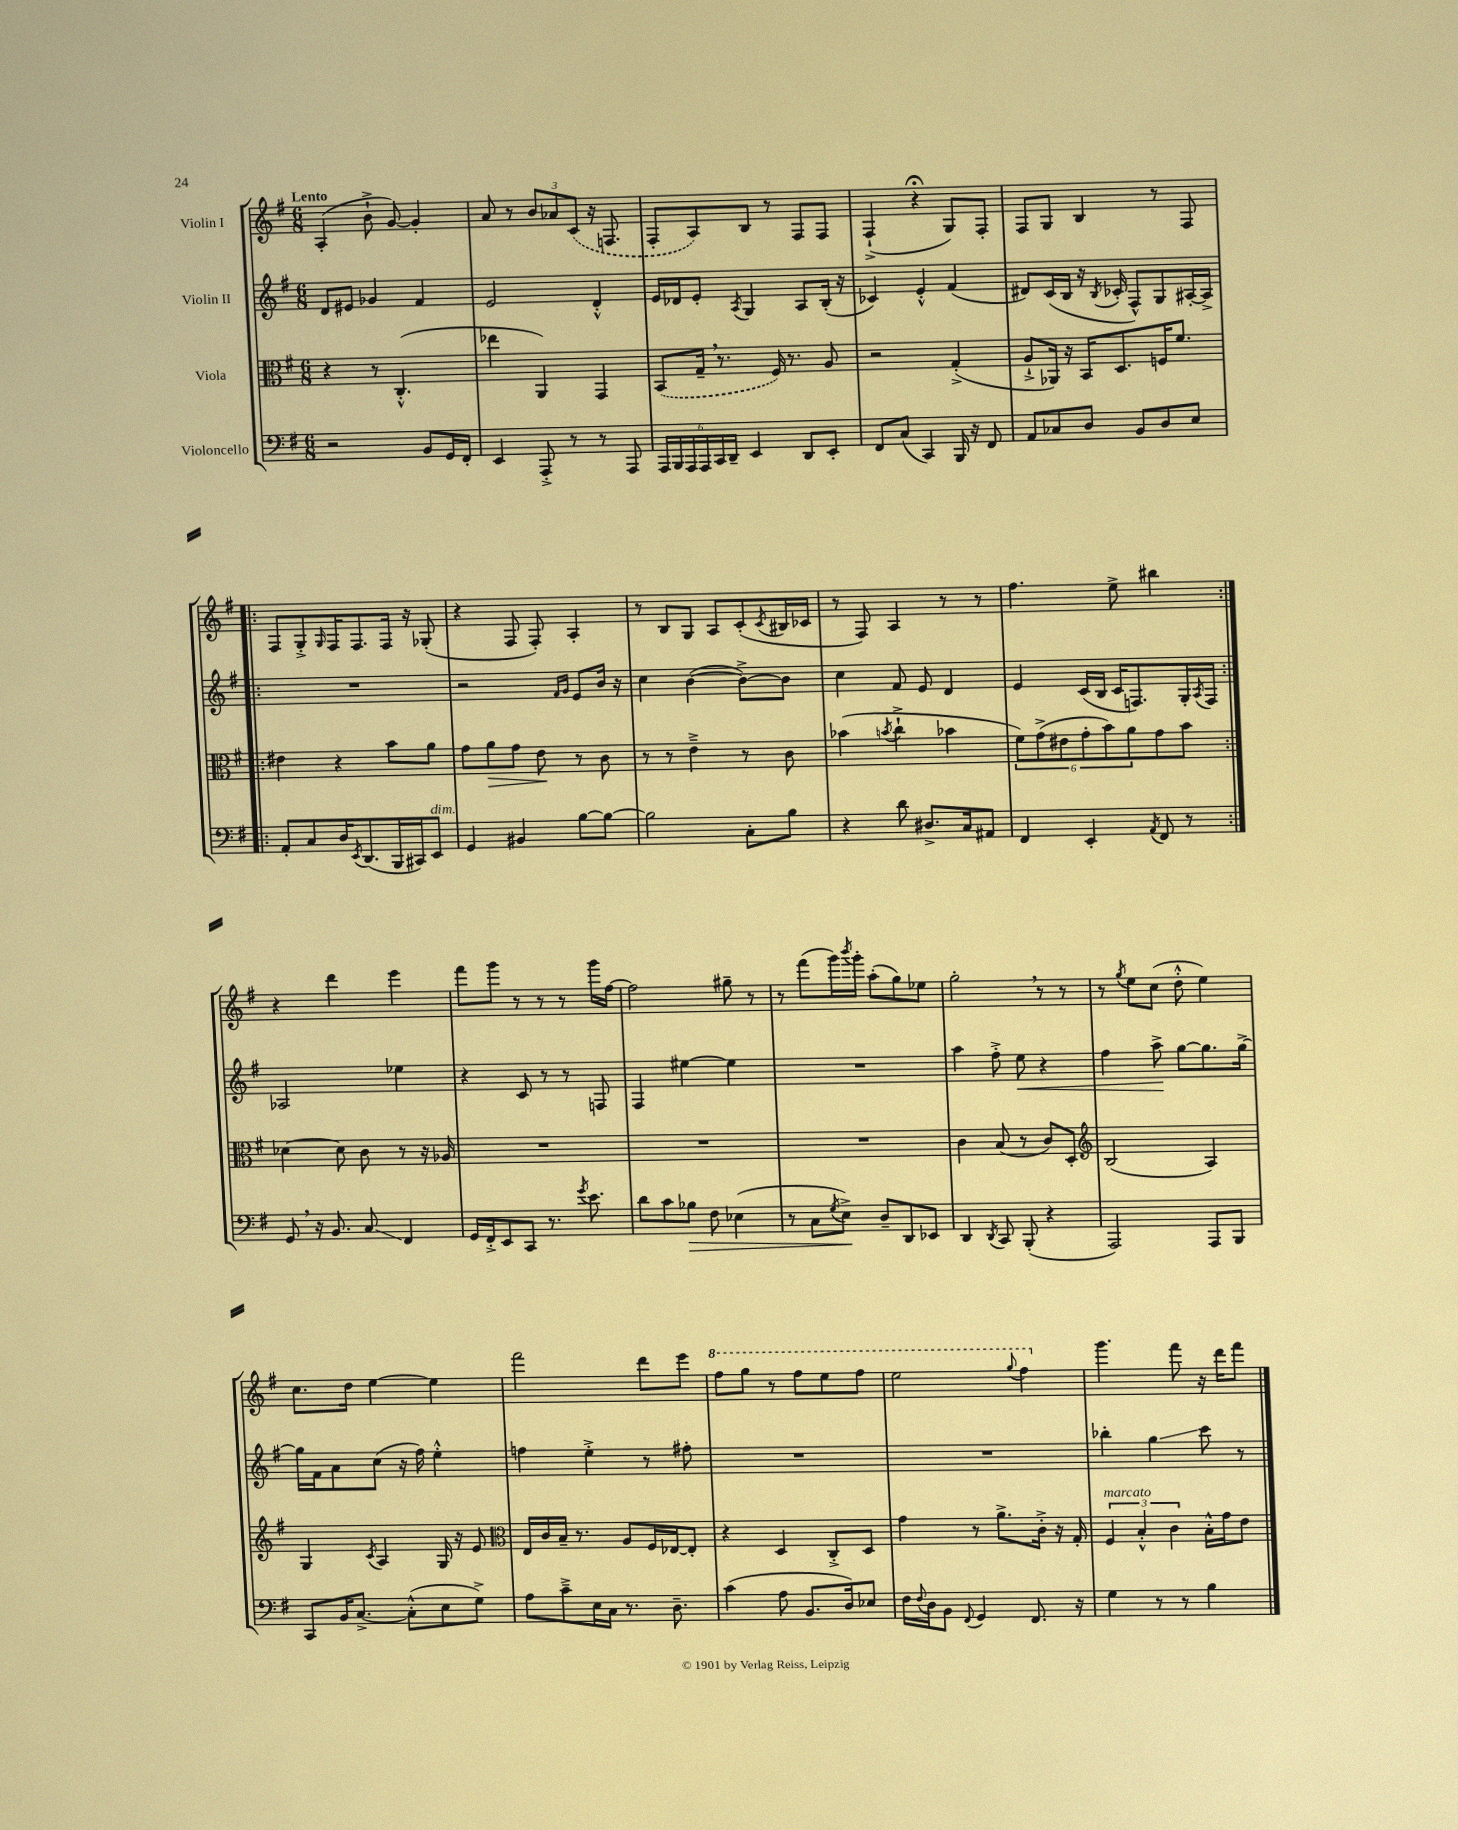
<<
\new StaffGroup <<
\new Staff = "s0" \with { instrumentName = "Violin I" } {
    \clef treble \key g \major \numericTimeSignature \time 6/8 \tempo "Lento"
    a4-.( b'8-!-> g'8~) g'4-. |
    a'8 r8 \tuplet 3/2 { b'8 aes'8 \once \slurDashed c'8( } r16 f8. |
    fis8-. a8) b8 r8 fis8 fis8 |
    fis4-!->( r4\fermata g8) fis8-. |
    fis8 g8 b4 r8 fis8 |
    \repeat volta 2 { fis8 g8-.-> \grace { g16 } fis16 fis8. fis16 r16 ges8-.( |
    r4 fis8 fis8-.) a4-. |
    r8 b8 g8 a8 c'8-.( \acciaccatura { c'8 } bis16 ces'16 |
    r8 fis8) a4 r8 r8 |
    fis''4. e''8-> bis''4 | }
    r4 d'''4 e'''4 |
    fis'''8 g'''8 r8 r8 r8 g'''16 fis''16~ |
    fis''2 gis''8-- r8 |
    r8 fis'''8( g'''16) \acciaccatura { b'''8 } g'''16-. a''8-.( g''8) ees''8 |
    g''2-. \breathe r8 r8 |
    r8 \acciaccatura { g''8 } e''8 c''8( d''8-.-^ e''4) |
    c''8. d''16 e''4~ e''4 |
    fis'''2 d'''8 e'''8 |
    \ottava #1 fis'''8 g'''8 r8 fis'''8 e'''8 fis'''8 |
    e'''2 \appoggiatura { g'''8 } fis'''4 \ottava #0 |
    g'''4. fis'''8 r16 d'''16 fis'''8 \bar "|." |
}
\new Staff = "s1" \with { instrumentName = "Violin II" } {
    \clef treble \key g \major \numericTimeSignature \time 6/8
    d'8 eis'8 ges'4 fis'4 |
    e'2 d'4-.-^ |
    e'16 des'16 e'8-. \acciaccatura { a8 } g4 a8 b16-.( r16 |
    ces'4) e'4-.-^ fis'4( |
    dis'8) c'16( b16 r16 \acciaccatura { b8 } ces'16-. fis8-^) g8 ais16~-. ais16-> |
    \repeat volta 2 { R2. |
    r2 \grace { fis'16 g'16 } e'8 b'16 r16 |
    c''4 b'4~( b'8~->) b'8 |
    c''4 fis'8 e'8 d'4 |
    e'4 c'16( b16 c'16 f8.) g16-. \acciaccatura { a8 } f16 | }
    aes2 ees''4 |
    r4 c'8 r8 r8 f8 |
    fis4 eis''4~ eis''4 |
    R2. |
    a''4 fis''8-.-> e''8\< r4 |
    fis''4 a''8->\! g''8~ g''8. g''16~-> |
    g''16 fis'16 a'8 c''8( r16 fis''16) e''4-.-^ |
    f''4 e''4-.-> r8 fis''8-. |
    R2. |
    R2. |
    bes''4-. g''4\glissando c'''8 r8 \bar "|." |
}
\new Staff = "s2" \with { instrumentName = "Viola" } {
    \clef alto \key g \major \numericTimeSignature \time 6/8
    r4 r8 c4.-.-^( |
    ees''4 a,4) g,4 |
    \once \slurDashed b,8( g16-- \breathe r8. fis16) r8. a8 |
    r2 g4-.->( |
    a8-!-> aes,16) r16 b,16 d8. f16 fis'8. |
    \repeat volta 2 { eis'4 r4 b'8 a'8 |
    g'8 a'8\> g'8 e'8\! r8 c'8 |
    r8 r8 e'4---> r8 c'8 |
    bes'4( \acciaccatura { b'8 } c''4-!-> bes'4 |
    \tuplet 6/4 { fis'8) g'8->( eis'8 g'8-. b'8) a'8 } g'8 b'8 | }
    des'4~ des'8 c'8 r8 r16 aes16 |
    R2. |
    R2. |
    R2. |
    c'4 b8( r8 c'8) d8-. |
    \clef treble b2( a4) |
    g4 \acciaccatura { c'8 } a4 g16 r16 e'8 |
    \clef alto e16 c'16 b16-- r8. a8 fis16 ees16~ ees8-. |
    r4 d4 c8-.-> d8 |
    g'4 r8 a'8.-> c'16-.-> r16 g16-. |
    \tuplet 3/2 { fis4^\markup { \italic "marcato" } b4-.-^ c'4 } b16-.-^ g'16 e'8 \bar "|." |
}
\new Staff = "s3" \with { instrumentName = "Violoncello" } {
    \clef bass \key g \major \numericTimeSignature \time 6/8
    r2 b,8 g,16 fis,16-. |
    e,4 a,,8-.-> r8 r8 a,,8 |
    \tuplet 6/4 { a,,16 b,,16 a,,16 a,,16 c,16 d,16-- } e,4 d,8 e,8-. |
    fis,8 c8( c,4) b,,16 r16 fis,8 |
    a,8 ces8 d8 b,8 d8 e8 |
    \repeat volta 2 { a,8-. c8 d16 \acciaccatura { e,8 } d,8.( b,,16 cis,16) e,8^\markup { \italic "dim." } |
    g,4 bis,4 b8~ b8~ |
    b2 c8-. b8 |
    r4 d'8 dis8.-> c16 ais,8 |
    fis,4 e,4-. \acciaccatura { a,8 } fis,8 r8 | }
    g,8 \breathe r16 b,8. c8\glissando fis,4 |
    g,16 fis,16-.-> e,8 c,8 r8. \acciaccatura { g'8 } e'8. |
    d'8 c'8 bes8\> fis8 ees4( |
    r8 c8 \acciaccatura { g8 } e8->\!) d8-- d,8 ees,8 |
    d,4 \acciaccatura { d,8 } c,8 b,,8-.( r4 |
    a,,2) a,,8 b,,8 |
    c,8 b,16 c8.~-> c8-.-^( e8 g8->) |
    a8 c'8---> e16 c16 r8. d8.-- |
    c'4( a8 b,8. d16) ees8 |
    fis16 \appoggiatura { fis8 } d16 b,8 \appoggiatura { fis,8 } g,4 fis,8. r16 |
    g4 r8 r8 b4 \bar "|." |
}
>>
>>
\layout { \context { \Score \remove "Bar_number_engraver" } }
